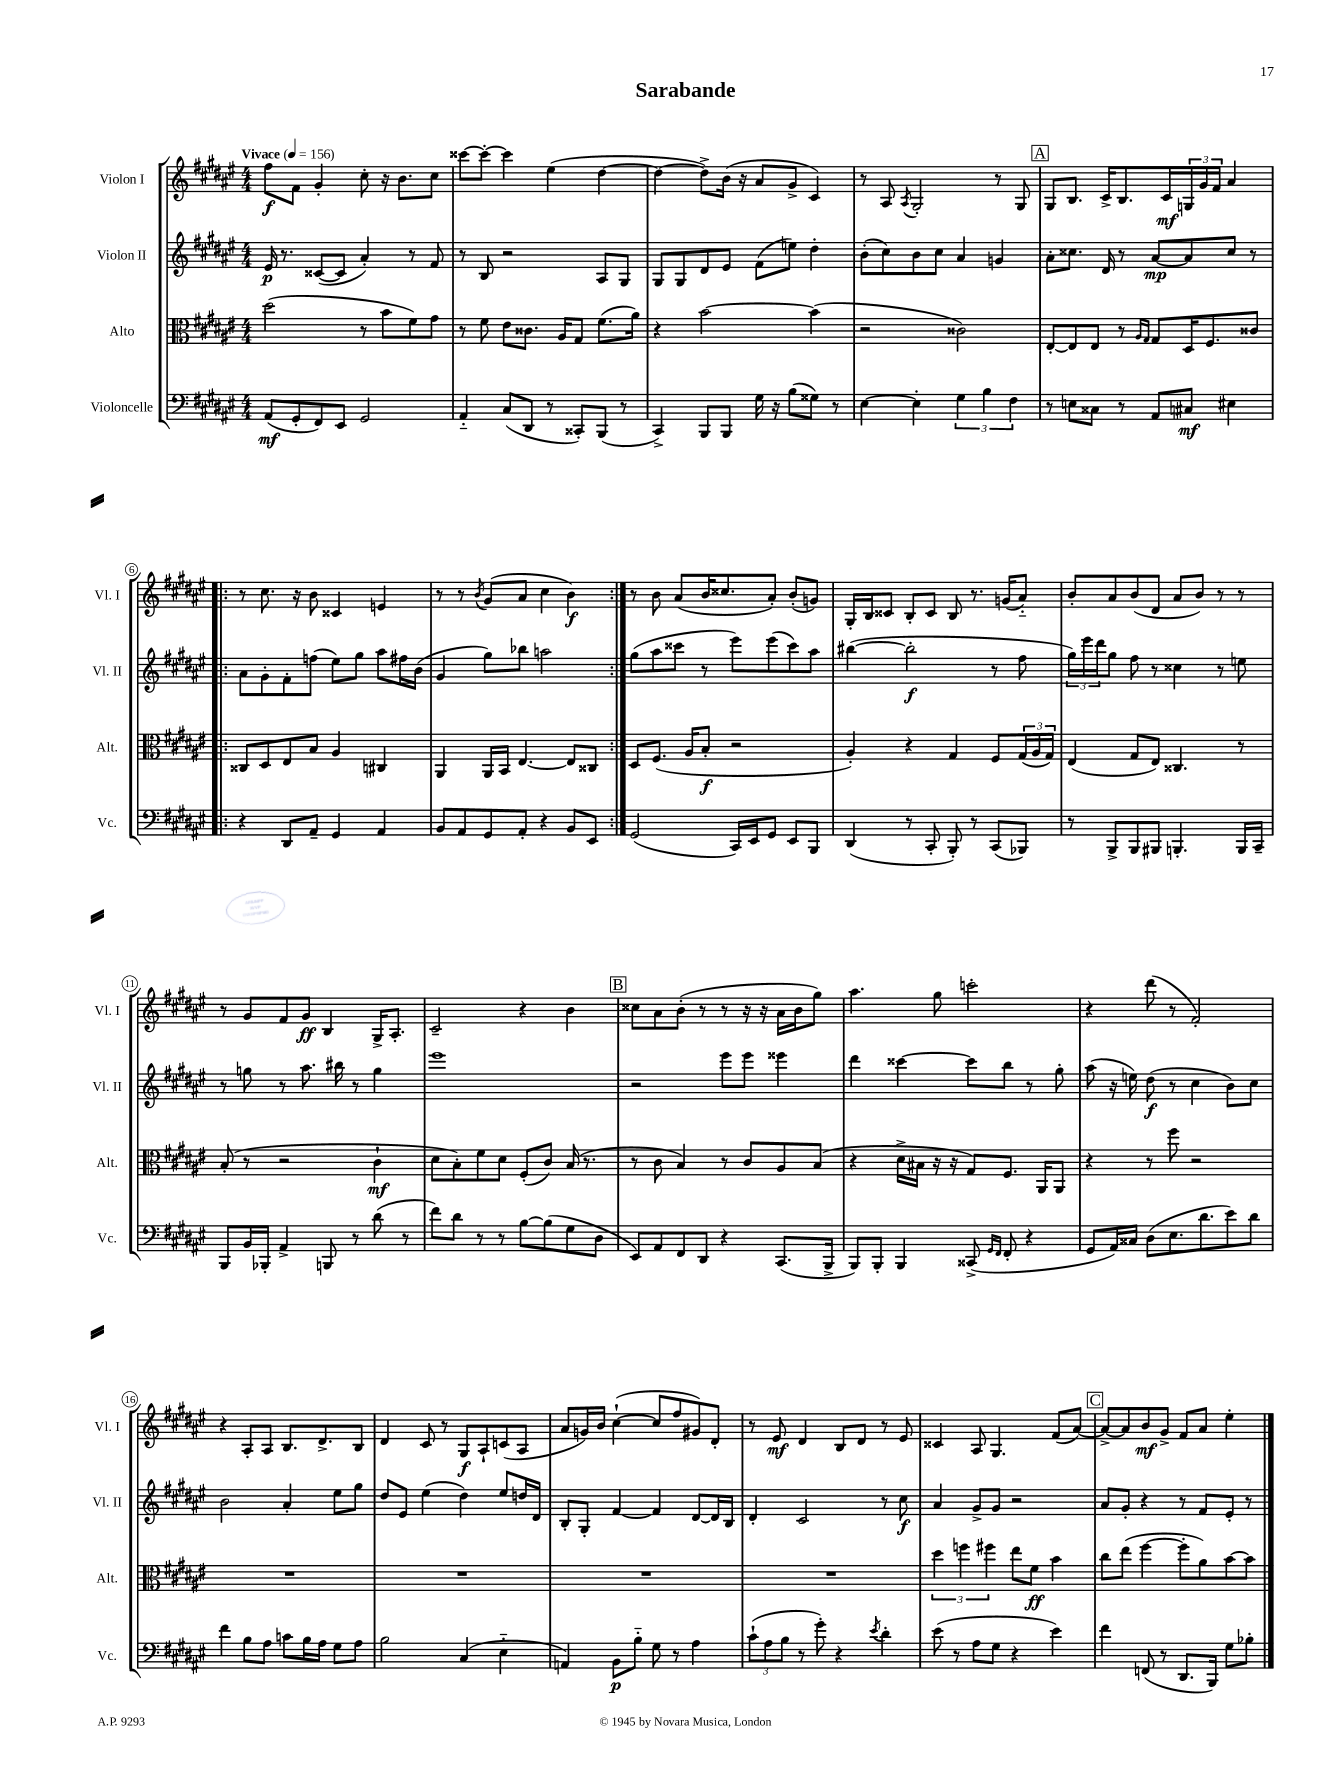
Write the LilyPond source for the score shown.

\header { title = "Sarabande" }
<<
\new StaffGroup <<
\new Staff = "s0" \with { instrumentName = "Violon I" shortInstrumentName = "Vl. I" } {
    \clef treble \key fis \major \numericTimeSignature \time 4/4 \tempo "Vivace" 4 = 156
    fis''8\f fis'8 gis'4-. cis''8-. r16 b'8. cis''8 |
    cisis'''8~ cisis'''8~-. cisis'''4 eis''4( dis''4~ |
    dis''4~ dis''8->) b'16( r16 ais'8 gis'8-> cis'4) |
    r8 ais8 \acciaccatura { ais8 } gis2-. r8 gis8 |
    \mark \markup { \box "A" } gis8 b8. cis'16-> b8. cis'16\mf \tuplet 3/2 { g16 gis'16 fis'16 } ais'4 |
    \repeat volta 2 { r8 cis''8. r16 b'8 cisis'4 e'4 |
    r8 r8 \acciaccatura { b'8 } gis'8( ais'8 cis''4 b'4\f) | }
    r8 b'8 ais'8( b'16 cisis''8. ais'8-.) b'8-.( g'8) |
    gis16-. b16 cisis'8 b8-. cisis'8 b8 r8. g'16( ais'8-_) |
    b'8-. ais'8 b'8( dis'8 ais'8 b'8) r8 r8 |
    r8 gis'8 fis'8 gis'8\ff b4 gis16-> ais8.-. |
    cis'2-- r4 b'4 |
    \mark \markup { \box "B" } cisis''8 ais'8 b'8-.( r8 r8 r16 r16 ais'16 b'16 gis''8) |
    ais''4. gis''8 c'''2-. |
    r4 dis'''8( r8 fis'2-.) |
    r4 ais8-. ais8 b8. dis'8.-> b8 |
    dis'4 cis'8 r8 gis8\f ais8-! c'8( ais8 |
    ais'8 g'16) b'16 cis''4~-!( cis''8 fis''8 gis'8) dis'8-. |
    r8 eis'8\mf dis'4 b8 dis'8 r8 eis'8 |
    cisis'4 ais8 gis4. fis'8( ais'8~) |
    \mark \markup { \box "C" } ais'8~-> ais'8 b'8\mf gis'8-> fis'8 ais'8 eis''4-. \bar "|." |
}
\new Staff = "s1" \with { instrumentName = "Violon II" shortInstrumentName = "Vl. II" } {
    \clef treble \key fis \major \numericTimeSignature \time 4/4
    eis'16\p r8. cisis'8~( cisis'8 ais'4-.) r8 fis'8 |
    r8 b8 r2 ais8 gis8 |
    gis8 gis8 dis'8 eis'8 fis'8( e''8) dis''4-. |
    b'8-.( cis''8) b'8 cis''8 ais'4 g'4 |
    \mark \markup { \box "A" } ais'8-. cisis''8. dis'16 r8 ais'8~\mp ais'8 cisis''8 r8 |
    \repeat volta 2 { ais'8 gis'8-. fis'8-. f''8( eis''8) gis''8 ais''8 fis''16 b'16( |
    gis'4 gis''8) bes''8 a''2 | }
    gis''8( ais''8 cisis'''8 r8 eis'''8) eis'''8( cisis'''8) ais''8 |
    bis''4~( bis''2-.\f r8 fis''8 |
    \tuplet 3/2 { gis''16) eis'''16 dis'''16 } gis''8 fis''8 r8 cisis''4 r8 e''8 |
    r8 g''8 r8 ais''8. bis''16 r8 g''4 |
    eis'''1 |
    \mark \markup { \box "B" } r2 eis'''8 eis'''8 eisis'''4 |
    dis'''4 cisis'''4~ cisis'''8 b''8 r8 gis''8-. |
    ais''8( r16 e''16) dis''8\f( r8 cis''4 b'8) cis''8 |
    b'2 ais'4-. eis''8 gis''8 |
    dis''8 eis'8 eis''4( dis''4) eis''8 d''16 dis'16 |
    b8-. gis8-. fis'4~ fis'4 dis'8~ dis'16 b16 |
    dis'4-. cis'2 r8 cis''8\f |
    ais'4 gis'8-> gis'8 r2 |
    \mark \markup { \box "C" } ais'8 gis'8-. r4 r8 fis'8 eis'8-. r8 \bar "|." |
}
\new Staff = "s2" \with { instrumentName = "Alto" shortInstrumentName = "Alt." } {
    \clef alto \key fis \major \numericTimeSignature \time 4/4
    dis''2( r8 b'8 fis'8) gis'8 |
    r8 fis'8 eis'8 cisis'8. ais16 gis8 fis'8.( ais'16) |
    r4 b'2~ b'4( |
    r2 cisis'2) |
    \mark \markup { \box "A" } eis8~-. eis8 eis8 r8 \grace { ais16 gis16 } gis8 dis16 fis8. cisis'8 |
    \repeat volta 2 { cisis8 dis8 eis8 b8 ais4 cis4 |
    ais,4 ais,16 b,16 eis4.~ eis8 cisis8 | }
    dis8 fis8.( ais16 b8-.\f r2 |
    ais4-.) r4 gis4 fis8 \tuplet 3/2 { gis16( ais16 gis16) } |
    eis4( gis8 eis8) cisis4. r8 |
    b8-.( r8 r2 cis'4-!\mf |
    dis'8 b8-.) fis'8 dis'8 fis8-.( cis'8) b16( r8. |
    \mark \markup { \box "B" } r8 cis'8 b4) r8 cis'8 ais8 b8( |
    r4 dis'16-> bis16 r16 r16 gis8) fis8. ais,16 ais,8 |
    r4 r8 fis''8 r2 |
    R1 |
    R1 |
    R1 |
    R1 |
    \tuplet 3/2 { dis''4 f''4 fis''4 } eis''8 fis'8\ff b'4 |
    \mark \markup { \box "C" } cis''8 eis''8( fis''4~ fis''8-. ais'8) b'8~ b'8 \bar "|." |
}
\new Staff = "s3" \with { instrumentName = "Violoncelle" shortInstrumentName = "Vc." } {
    \clef bass \key fis \major \numericTimeSignature \time 4/4
    ais,8\mf( gis,8-. fis,8) eis,8 gis,2 |
    ais,4-_ cis8( dis,8 r8 cisis,8-.) b,,8( r8 |
    cis,4->) b,,8 b,,8 gis16 r16 b8( gisis8) r8 |
    eis4~ eis4-. \tuplet 3/2 { gis4 b4 fis4 } |
    \mark \markup { \box "A" } r8 e8 cisis8 r8 ais,8 cis8\mf eis4 |
    \repeat volta 2 { r4 dis,8 ais,8-- gis,4 ais,4 |
    b,8 ais,8 gis,8 ais,8-. r4 b,8 eis,8 | }
    gis,2( cis,16) eis,16 gis,8 eis,8 b,,8 |
    dis,4( r8 cis,8-. b,,8-.) r8 cis,8( bes,,8) |
    r8 b,,8-> b,,8 bis,,8 b,,4.-. b,,16 cis,16-- |
    b,,8 b,16 bes,,16-. ais,4-> b,,8 r8 dis'8( r8 |
    fis'8) dis'8 r8 r8 b8~ b8( gis8 dis8 |
    \mark \markup { \box "B" } eis,8) ais,8 fis,8 dis,8 r4 cis,8.( b,,16-> |
    b,,8) b,,8-. b,,4 cisis,8->( \grace { gis,16 fis,16 } fis,8-. r4 |
    gis,8 ais,16) cisis16 dis8( eis8. dis'8. eis'8) dis'8 |
    fis'4 b8 ais8 c'8 b16 ais16 gis8 ais8 |
    b2 cis4( eis4-_ |
    a,4) b,8\p b8-_ gis8 r8 ais4 |
    \tuplet 3/2 { cis'8-!( ais8 b8 } r8 gis'8-.) r4 \acciaccatura { eis'8 } dis'4-. |
    eis'8( r8 ais8 gis8 r4 eis'4) |
    \mark \markup { \box "C" } fis'4 f,8( r8 dis,8. b,,16) gis8 bes8-. \bar "|." |
}
>>
>>
\layout { \context { \Score \override BarNumber.stencil = #(make-stencil-circler 0.1 0.3 ly:text-interface::print) } }
